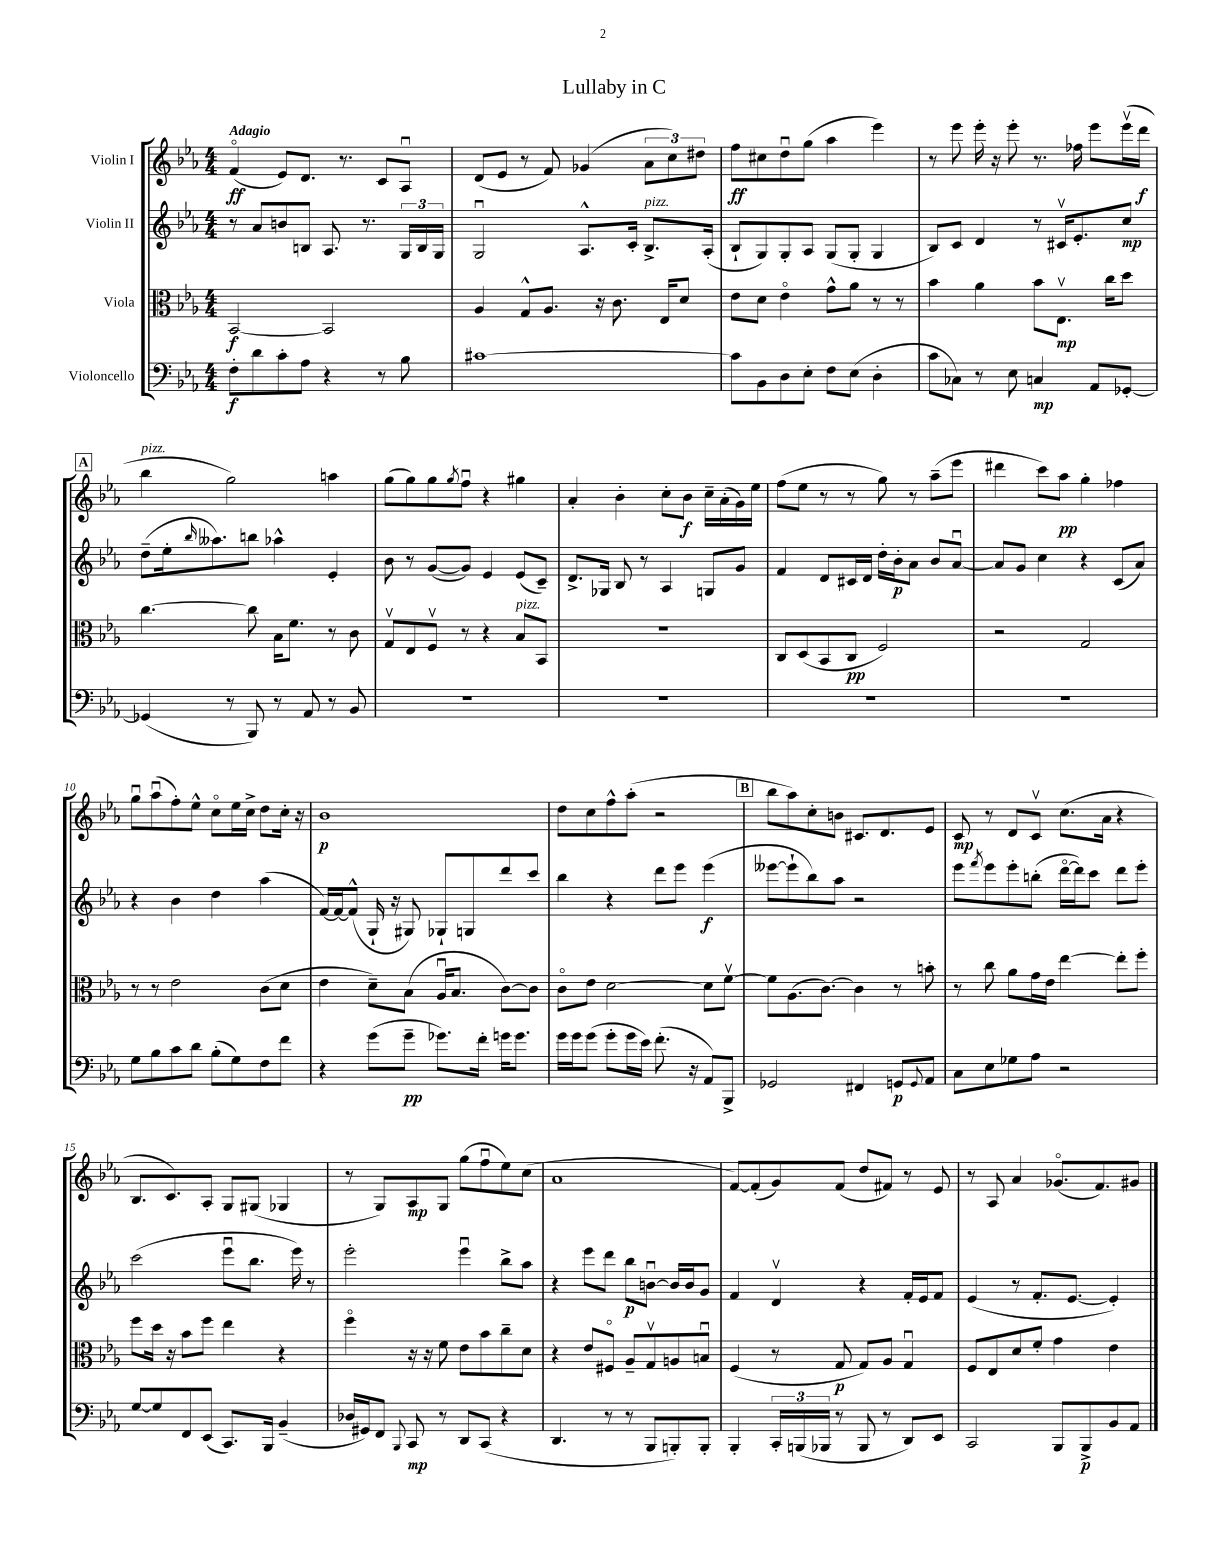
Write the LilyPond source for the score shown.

\header { title = "Lullaby in C" }
<<
\new StaffGroup <<
\new Staff = "s0" \with { instrumentName = "Violin I" } {
    \clef treble \key ees \major \numericTimeSignature \time 4/4 \tempo "Adagio"
    f'4\flageolet\ff( ees'8) d'8. r8. c'8 aes8\downbow |
    d'8( ees'8 r8 f'8) ges'4( \tuplet 3/2 { aes'8 c''8) dis''8 } |
    f''8\ff cis''8 d''8\downbow g''8( aes''4 ees'''4) |
    r8 ees'''8 ees'''16-. r16 ees'''8-. r8. fes''16 ees'''8 ees'''16\upbow( d'''16\f |
    \mark \markup { \box "A" } bes''4^\markup { \italic "pizz." } g''2) a''4 |
    g''8( g''8) g''8 \acciaccatura { g''8 } f''8\downbow r4 gis''4 |
    aes'4-. bes'4-. c''8-. bes'8\f c''16-- aes'16-.( g'16) ees''16 |
    f''8( ees''8 r8 r8 g''8) r8 aes''8--( ees'''8 |
    dis'''4 c'''8) aes''8\pp g''4-. fes''4 |
    g''8\downbow aes''8\downbow( f''8-.) ees''8-^ c''8\flageolet ees''16 c''16-> d''8 c''16-. r16 |
    bes'1\p |
    d''8 c''8 f''8-^ aes''8-.( r2 |
    \mark \markup { \box "B" } bes''8 aes''8) c''8-. b'8 cis'8. d'8. ees'8 |
    c'8\mp r8 d'8 c'8\upbow c''8.( aes'16 r4 |
    bes8. c'8.) aes8-. g8 gis8( ges4 |
    r8 g8) aes8\mp g8 g''8( f''8\downbow ees''8) c''8( |
    aes'1 |
    f'8~) f'8-.( g'8) f'8( d''8 fis'8) r8 ees'8 |
    r8 aes8 aes'4 ges'8.\flageolet( f'8.) gis'8 \bar "|." |
}
\new Staff = "s1" \with { instrumentName = "Violin II" } {
    \clef treble \key ees \major \numericTimeSignature \time 4/4
    r8 aes'8 b'8 b8 aes8. r8. \tuplet 3/2 { g16 b16 g16 } |
    g2\downbow aes8.-^ c'16-. bes8.->^\markup { \italic "pizz." } aes16-.( |
    bes8-! g8) g8-. aes8 g8( g8-. g4 |
    bes8) c'8 d'4 r8 cis'16\upbow ees'8.-. c''8\mp |
    \mark \markup { \box "A" } d''8--( ees''16-. \grace { bes''16 } aeses''8.) b''8 aes''4-^ ees'4-. |
    bes'8 r8 g'8~( g'8) ees'4 ees'8( c'8--) |
    d'8.-> ges16 bes8 r8 aes4 g8 g'8 |
    f'4 d'8 cis'16 d'16 d''16-. bes'16-.\p aes'8 bes'8 aes'8~\downbow |
    aes'8 g'8 c''4 r4 c'8( aes'8) |
    r4 bes'4 d''4 aes''4( |
    f'16~) f'16~ f'8-^( g16-! r16 gis8) ges8-! g8 d'''8 c'''8 |
    bes''4 r4 d'''8 ees'''8 ees'''4\f( |
    \mark \markup { \box "B" } eeses'''8~ eeses'''8-! bes''8) aes''8 r2 |
    ees'''8 \acciaccatura { f'''8 } ees'''8 ees'''8-. b''8-.( d'''16~\flageolet d'''16) c'''8 d'''8 ees'''8-. |
    c'''2( ees'''8\downbow bes''8. ees'''16) r8 |
    ees'''2-. ees'''4\downbow bes''8-> aes''8 |
    r4 ees'''8 d'''8 bes''8\p b'8~\downbow b'16 b'16 g'8 |
    f'4 d'4\upbow r4 f'16-. ees'16 f'8 |
    ees'4( r8 f'8.-. ees'8.~ ees'4-.) \bar "|." |
}
\new Staff = "s2" \with { instrumentName = "Viola" } {
    \clef alto \key ees \major \numericTimeSignature \time 4/4
    bes,2~\f bes,2 |
    aes4 g8-^ aes8. r16 c'8. ees16 d'8 |
    ees'8 d'8 ees'4\flageolet g'8-^ aes'8 r8 r8 |
    bes'4 aes'4 bes'8 ees8.\upbow\mp c''16 d''8 |
    \mark \markup { \box "A" } c''4.~ c''8 bes16 f'8. r8 c'8 |
    g8\upbow ees8 f8\upbow r8 r4 bes8^\markup { \italic "pizz." } bes,8 |
    R1 |
    c8 d8( bes,8 c8\pp f2) |
    r2 g2 |
    r8 r8 ees'2 c'8( d'8 |
    ees'4 d'8--) bes8( aes16\downbow bes8. c'8~) c'8 |
    c'8\flageolet ees'8 d'2~ d'8 f'8~\upbow |
    \mark \markup { \box "B" } f'8 aes8.( c'8.~) c'4 r8 b'8-. |
    r8 c''8 aes'8 g'16 ees'16 ees''4~ ees''8-. f''8-. |
    f''8 d''16 r16 bes'8 f''8 ees''4 r4 |
    f''4\flageolet r16 r16 f'8 ees'8 bes'8 c''8-- d'8 |
    r4 ees'8 fis8\flageolet aes8-- g8\upbow a8 b8\downbow |
    f4( r8 g8\p g8) aes8 g4\downbow |
    f8 ees8 d'8 f'8-. g'4 ees'4 \bar "|." |
}
\new Staff = "s3" \with { instrumentName = "Violoncello" } {
    \clef bass \key ees \major \numericTimeSignature \time 4/4
    f8-.\f d'8 c'8-. aes8 r4 r8 bes8 |
    cis'1~ |
    cis'8 bes,8 d8 ees8-. f8 ees8( d4-. |
    c'8 ces8) r8 ees8 c4\mp aes,8 ges,8~-. |
    \mark \markup { \box "A" } ges,4( r8 bes,,8) r8 aes,8 r8 bes,8 |
    R1 |
    R1 |
    R1 |
    R1 |
    g8 bes8 c'8 d'8 bes8-.( g8) f8 f'8 |
    r4 g'8( g'8--\pp ges'8.) f'16-. g'16 g'8. |
    g'16 g'16 g'8( g'8-. g'16 ees'16) f'8.-.( r16 aes,8) bes,,8-> |
    \mark \markup { \box "B" } ges,2 fis,4 g,8\p \appoggiatura { g,8 } aes,8 |
    c8 ees8 ges8 aes8 r2 |
    g8~ g8 f,8 ees,8( c,8.) bes,,16 bes,4--( |
    des16 gis,16) f,8 \appoggiatura { bes,,8 } c,8\mp r8 d,8 c,8( r4 |
    d,4. r8 r8 bes,,8 b,,8-.) b,,8-. |
    bes,,4-. \tuplet 3/2 { c,16-. b,,16( bes,,16 } r8 bes,,8 r8 d,8) ees,8 |
    c,2 bes,,8 bes,,8->\p bes,8 aes,8 \bar "|." |
}
>>
>>
